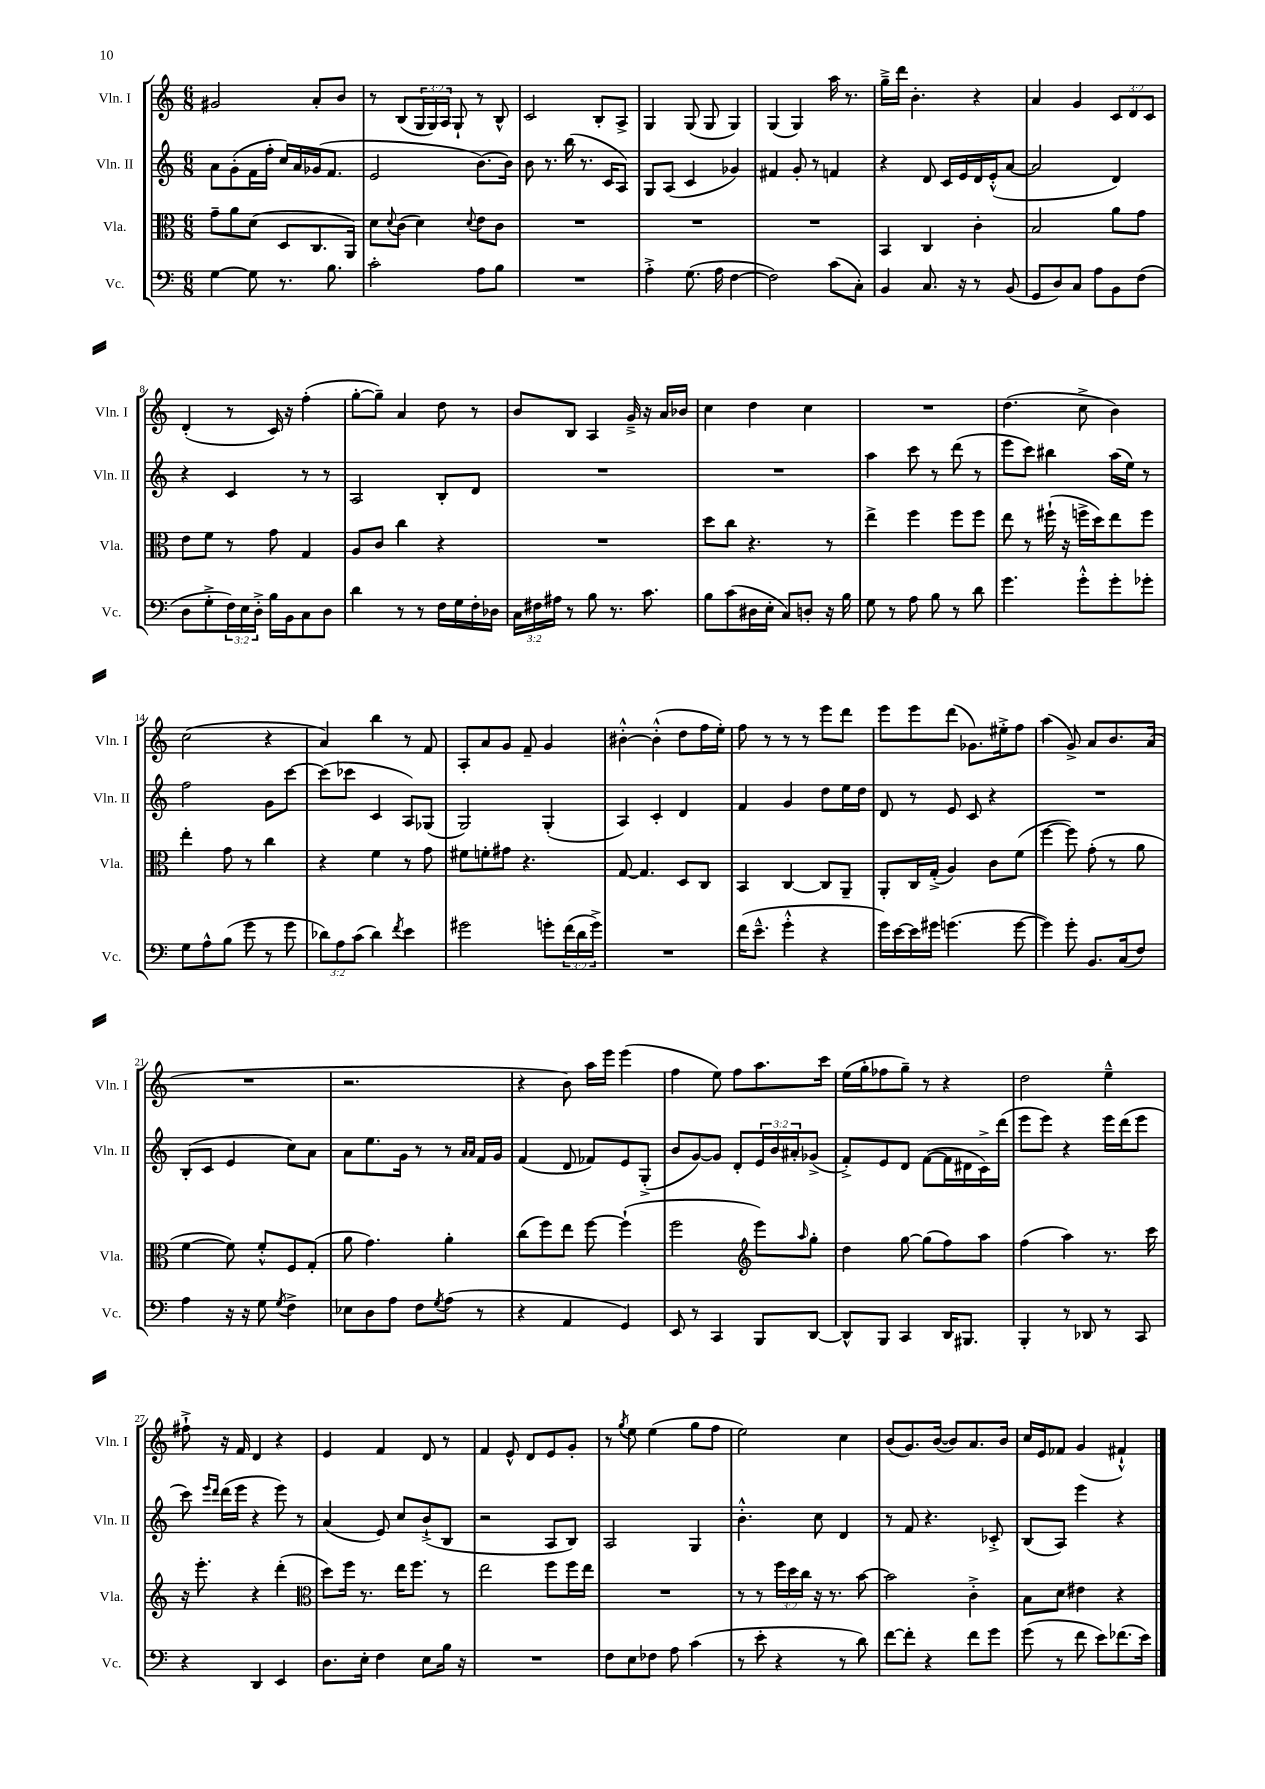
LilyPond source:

<<
\new StaffGroup <<
\new Staff = "s0" \with { instrumentName = "Vln. I" shortInstrumentName = "Vln. I" } {
    \clef treble \key c \major \numericTimeSignature \time 6/8 \override Staff.TupletNumber.text = #tuplet-number::calc-fraction-text
    gis'2 a'8-. b'8 |
    r8 b8( \tuplet 3/2 { g16 g16) a16 } g8-! r8 b8-^ |
    c'2 b8-. a8-> |
    g4 g8( g8 g4) |
    g4( g4) a''16 r8. |
    g''16---> d'''16 b'4.-. r4 |
    a'4 g'4 \tuplet 3/2 { c'8 d'8 c'8 } |
    d'4-.( r8 c'16) r16 f''4-.( |
    g''8~-. g''8--) a'4 d''8 r8 |
    b'8 b8 a4 g'16---> r16 a'16 bes'16 |
    c''4 d''4 c''4 |
    R2. |
    d''4.( c''8-> b'4) |
    c''2( r4 |
    a'4) b''4 r8 f'8 |
    a8-. a'8 g'8 f'8-- g'4 |
    bis'4~-.-^ bis'4-.-^( d''8 f''16 e''16-.) |
    f''8 r8 r8 r8 e'''8 d'''8 |
    e'''8 e'''8 d'''8( ges'8.) eis''16-.-> f''8 |
    a''4( g'8->) a'8 b'8. a'16( |
    R2. |
    r2. |
    r4 b'8) a''16 e'''16 e'''4( |
    f''4 e''8) f''8 a''8. c'''16 |
    e''16( g''16-. fes''8 g''8--) r8 r4 |
    d''2 e''4---^ |
    fis''8-!-> r16 f'16 d'4 r4 |
    e'4 f'4 d'8 r8 |
    f'4 e'8-^ d'8 e'8 g'8-. |
    r8 \acciaccatura { g''8 } e''8 e''4( g''8 f''8 |
    e''2) c''4 |
    b'8( g'8.) b'16~( b'8) a'8. b'16 |
    c''16 e'16 fes'8 g'4( fis'4-!-^) \bar "|." |
}
\new Staff = "s1" \with { instrumentName = "Vln. II" shortInstrumentName = "Vln. II" } {
    \clef treble \key c \major \numericTimeSignature \time 6/8 \override Staff.TupletNumber.text = #tuplet-number::calc-fraction-text
    a'8 g'8-.( f'16 f''16-. c''16) a'16 ges'16( f'8. |
    e'2 b'8.~) b'16 |
    b'8 r8. b''16( r8. c'16 a8) |
    g8 a8( c'4 ges'4) |
    fis'4 g'8-. r8 f'4 |
    r4 d'8 c'16 e'16 d'16 e'16-.-^( a'8~ |
    a'2 d'4) |
    r4 c'4 r8 r8 |
    a2 b8-. d'8 |
    R2. |
    R2. |
    a''4 c'''8 r8 d'''8( r8 |
    e'''8 c'''8) bis''4 a''16( e''16) r8 |
    f''2 g'8 c'''8~ |
    c'''8( ces'''8 c'4 a8) ges8( |
    g2) g4-.( |
    a4) c'4-. d'4 |
    f'4 g'4 d''8 e''16 d''16 |
    d'8 r8 e'8 c'8 r4 |
    R2. |
    b8-.( c'8 e'4 c''8) a'8 |
    a'8 e''8. g'16 r8 r8 \grace { a'16 a'16 } f'16 g'16 |
    f'4( d'8 fes'8) e'8 g8-.->( |
    b'8 g'8~) g'8 d'8-. \tuplet 3/2 { e'16 b'16 ais'16-. } ges'8->( |
    f'8-.->) e'8 d'8 f'8~( f'16 dis'16 c'16->) d'''16( |
    e'''8 e'''8) r4 e'''16 d'''16( e'''8 |
    c'''8) \grace { e'''16 d'''16 } d'''16( e'''16 r4 e'''8) r8 |
    a'4( e'8) c''8 b'8-!->( b8 |
    r2 a8 b8) |
    a2 g4 |
    b'4.-.-^ c''8 d'4 |
    r8 f'8 r4. ces'8-.-> |
    b8( a8) e'''4 r4 \bar "|." |
}
\new Staff = "s2" \with { instrumentName = "Vla." shortInstrumentName = "Vla." } {
    \clef alto \key c \major \numericTimeSignature \time 6/8 \override Staff.TupletNumber.text = #tuplet-number::calc-fraction-text
    g'8-- a'8 d'8( d8 c8. a,16) |
    d'8 \appoggiatura { d'8 } c'8( d'4) \appoggiatura { d'8 } e'8 c'8 |
    R2. |
    R2. |
    R2. |
    b,4 c4 c'4-. |
    b2 a'8 g'8 |
    e'8 f'8 r8 g'8 g4 |
    a8 c'8 c''4 r4 |
    R2. |
    d''8 c''8 r4. r8 |
    e''4-> f''4 f''8 f''8 |
    e''8 r8 fis''16-!( r16 f''16-> d''16) e''8 f''8 |
    e''4-. g'8 r8 c''4 |
    r4 f'4 r8 g'8 |
    fis'8 f'8-. gis'8 r4. |
    g8~ g4. d8 c8 |
    b,4 c4~ c8 a,8-- |
    a,8-. c16 g16-.->( a4) c'8 f'8( |
    f''4~ f''8) g'8-.( r8 a'8 |
    f'4~ f'8) f'8-.-^ f8 g8-.( |
    a'8 g'4.) a'4-. |
    c''8( f''8) e''8 f''8~ f''4-!( |
    f''2 \clef treble e'''8) \grace { a''16 } g''8-. |
    d''4 g''8~ g''8( f''8) a''8 |
    f''4( a''4) r8. c'''16 |
    r16 e'''8.-. r4 d'''4-.( |
    \clef alto d''8) f''16 r8. e''16 f''8. r8 |
    e''2 f''8 f''16 e''16 |
    R2. |
    r8 r8 \tuplet 3/2 { f''16 d''16 c''16 } r16 r8. b'8~ |
    b'2 c'4-.-> |
    b8 d'8 eis'4 r4 \bar "|." |
}
\new Staff = "s3" \with { instrumentName = "Vc." shortInstrumentName = "Vc." } {
    \clef bass \key c \major \numericTimeSignature \time 6/8 \override Staff.TupletNumber.text = #tuplet-number::calc-fraction-text
    g4~ g8 r8. b8. |
    c'2-. a8 b8 |
    R2. |
    a4-.-> g8.( a16 f4~ |
    f2) c'8( c8-.) |
    b,4 c8. r16 r8 b,8( |
    g,8 d8) c8 a8 b,8 f8( |
    d8 g8-.-> \tuplet 3/2 { f16) e16 d16-.-> } b16 b,16 c8 d8 |
    d'4 r8 r8 f16 g16 f16-. des16 |
    \tuplet 3/2 { c16 fis16 ais16 } r8 b8 r8. c'8. |
    b8 c'8( dis16 e16-. c8) d8-. r16 b16 |
    g8 r8 a8 b8 r8 d'8 |
    g'4. g'8-.-^ g'8-. ges'8-. |
    g8 a8-^ b8( g'8 r8 g'8 |
    \tuplet 3/2 { des'8) a8 c'8( } des'4) \acciaccatura { f'8 } e'4 |
    gis'2 g'8-. \tuplet 3/2 { f'16( d'16 g'16->) } |
    R2. |
    f'16( e'8.---^ g'4-.-^ r4 |
    g'16) e'16~ e'16 gis'16 g'4.( g'8~ |
    g'4) g'8-. b,8. c16( f8) |
    a4 r16 r16 g8 \acciaccatura { g8 } f4-> |
    ees8 d8 a8 f8 \acciaccatura { g8 } a8( r8 |
    r4 a,4 g,4) |
    e,8 r8 c,4 b,,8 d,8~ |
    d,8-^ b,,8 c,4 d,16 bis,,8. |
    b,,4-. r8 des,8 r8 c,8 |
    r4 d,4 e,4 |
    d8. e16-. f4 e8 b16 r16 |
    R2. |
    f8 e8 fes8 a8 c'4( |
    r8 e'8-. r4 r8 d'8) |
    f'8~ f'8-. r4 f'8 g'8 |
    g'8( r8 f'8 e'8) fes'8.( e'16) \bar "|." |
}
>>
>>
